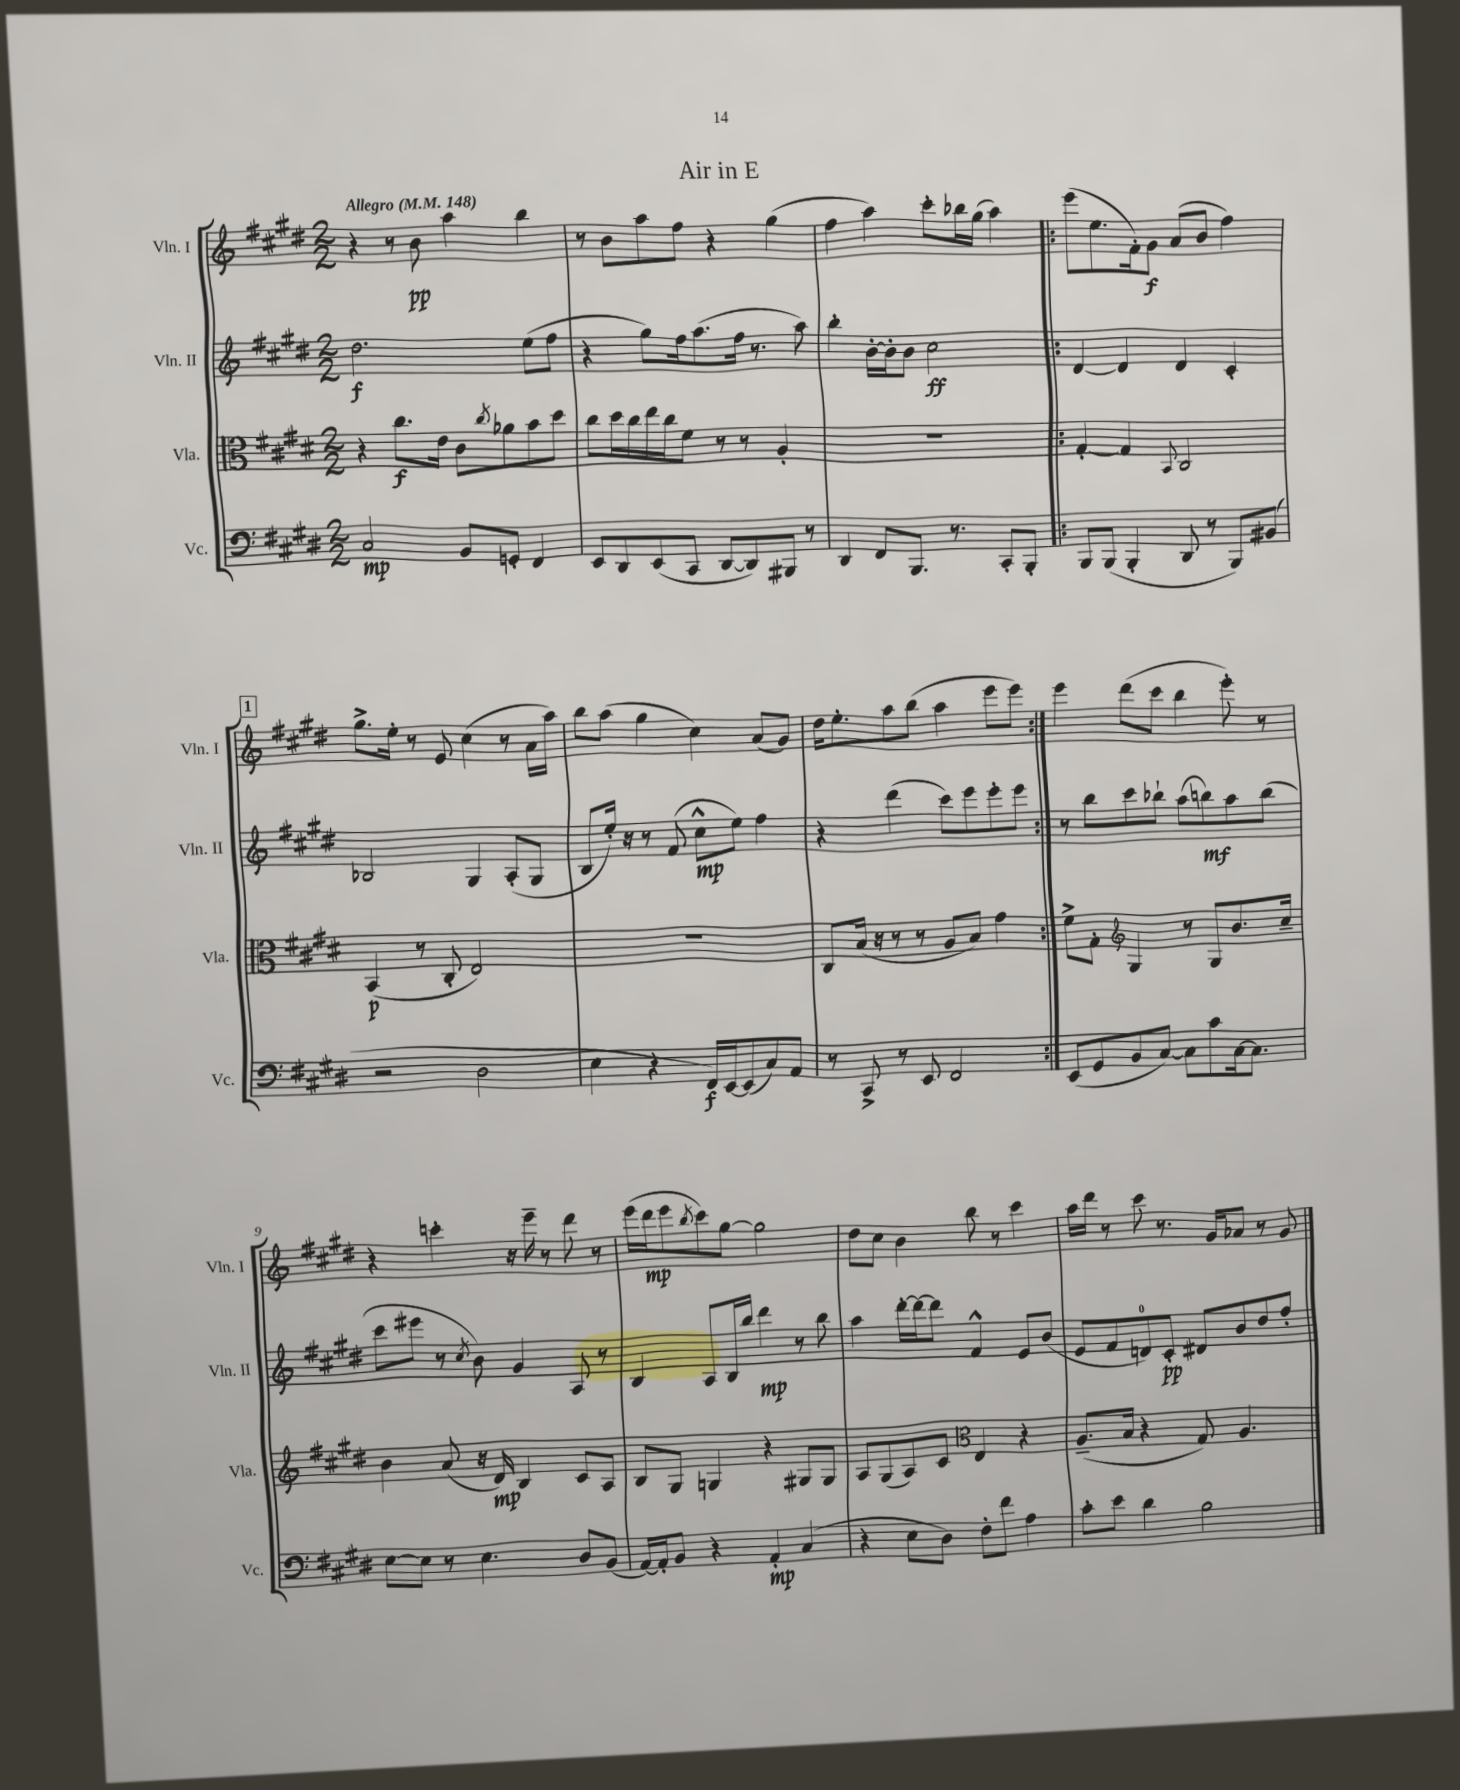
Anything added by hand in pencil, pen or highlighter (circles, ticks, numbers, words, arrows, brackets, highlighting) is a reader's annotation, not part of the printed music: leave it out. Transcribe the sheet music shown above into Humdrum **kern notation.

**kern	**kern	**kern	**kern
*staff4	*staff3	*staff2	*staff1
*clefF4	*clefC3	*clefG2	*clefG2
*k[f#c#g#d#]	*k[f#c#g#d#]	*k[f#c#g#d#]	*k[f#c#g#d#]
*M2/2	*M2/2	*M2/2	*M2/2
*MM148	*MM148	*MM148	*MM148
2C#/	4r	2.dd#\	4r
.	8.cc#\L	.	8r
.	.	.	8b\
.	16e\Jk	.	.
8BB/L	8c#\L	.	4aa\
.	8qcc#/	.	.
8GG'/J	8a-\	.	.
4FF#/	8b\	(8ee\L	4bb\
.	8dd#\J	8ff#\J	.
=	=	=	=
8EE/L	8cc#\L	4r	8r
8DD#/	16dd#\L	.	8b\L
.	16cc#\	.	.
(8EE/	16ee\	8gg#\L)	8aa\
.	16cc#\J	.	.
8CC#/J	8f#\J	16ff#\k	8ff#\J
.	.	(8.aa\	.
[8DD#/L	8r	.	4r
8DD#/])	8r	16ff#\Jk	.
.	.	8.r	.
8BBB#/J	4A'/	.	(4gg#\
8r	.	8aa\)	.
=	=	=	=
4DD#/	1r	4bb'\	4ff#\
8FF#/L	.	[16b'\LL	4aa\)
.	.	16b'\]J	.
8.BBB/J	.	8b\J	.
.	.	2cc#\	8ccc#'\L
8.r	.	.	.
.	.	.	16bb-\L
.	.	.	(16gg#\JJ
8CC#'/L	.	.	4aa\)
8BBB'/J	.	.	.
=!|:	=!|:	=!|:	=!|:
8BBB/L	[4G#'/	[4d#/	(8eee\L
(8BBB/J	.	.	8.ee\
4BBB'/	4G#/]	4d#/]	.
.	.	.	16f#'\k)
.	.	.	8g#\J
.	8qqBB/	.	.
8DD#/	2C#/	4d#/	(8a/L
8r	.	.	8b/J
8BBB/L)	.	4c#'/	4ff#\)
(8BB#/J	.	.	.
=	=	=	=
2r	(4BB/	2B-/	8.gg#^\L
.	.	.	16ee'\Jk
.	8r	.	8r
.	8C#'/	.	8e/
2D#\	2E/)	4G#/	(4cc#\
.	.	(8A'/L	8r
.	.	8G#/J	16a\LL
.	.	.	16aa\JJ)
=	=	=	=
4E\	1r	8B/L	8bb\L
.	.	16ee'/Jk)	(8aa\J
.	.	16r	.
4r	.	8r	4gg#\
.	.	(8f#/	.
16FF#/LL)	.	8cc#^^\L	4cc#\)
[16EE/J	.	.	.
(8EE/]	.	8ee\J)	.
8C#/)	.	4ff#\	(8a/L
8AA/J	.	.	8g#/J)
=	=	=	=
8r	8C#/L	4r	16dd#\LK
.	.	.	8.ee'\
8CC#^/	(16B/Jk	.	.
.	16r	.	.
8r	8r	(4ddd#\	8aa\
8EE/	8r	.	(8bb\J
2FF#/	8A/L	8ccc#\L)	4aa\
.	8B/J)	8eee\	.
.	4g#\	8eee'\	8eee\L
.	.	8eee\J	8eee\J)
=:|!	=:|!	=:|!	=:|!
(8EE/L	8f#^\L	8r	4eee\
8GG#/	8G#'\J	8bb\L	.
*	*clefG2	*	*
8BB/	4G#/	8ccc#\	(8ddd#\L
[8C#/J)	.	8bb-`\J	8ccc#\J
8C#\]L	8r	(8aa\L	4bb\
8c#\	8G#/L	8bb\)	.
[16C#\k	8.b/	8aa\	8eee'\)
8.C#\]J	.	.	.
.	.	(8bb\J	8r
.	16cc#~/Jk	.	.
=	=	=	=
[8E\L	4b\	8ccc#\L	4r
8E\]J	.	8eee#\J	.
8r	(8a/	8r	4ccc'\
.	.	8qcc#/	.
4.E\	16r	8b\)	.
.	16d#/)	.	.
.	4B/	4g#/	16r
.	.	.	16eee~\
.	.	.	8r
8D#/L	8c#/L	8A/	8ddd#\
(8BB/J	8A/J	8r	8r
=	=	=	=
[16AA/LL)	8B/L	4B/	(16eee\LL
16AA'/]J	.	.	16ddd#\J
8BB/J	8G#/J	.	8eee\
.	.	.	8qbb/
4r	4G/	8A/L	8ccc#\)
.	.	16B/L	[8gg#\J
.	.	16bb/JJ	.
4AA'/	4r	4ddd#\	2gg#\]
(4C#/	8G#/L	8r	.
.	8G#/J	8bb\	.
=	=	=	=
4r	8A/L	4aa\	8dd#\L
.	(8G#/	.	8cc#\J
8E\L	8A/)	[16ddd#'\LL	4b\
.	.	16ddd#\_J	.
8D#\J)	8c#/J	8ddd#\]J	.
*	*clefC3	*	*
8F#'\L	4E/	4f#^^/	8bb\
8f#\J	.	.	8r
4A\	4r	8e/L	4ccc#\
.	.	(8b/J	.
=	=	=	=
8c#'\L	(8.A~/L	8e/L	16aa\LL
.	.	.	16ddd#\JJ
8e\J	.	8f#/	8r
.	16B/Jk	.	.
4d#\	4r	8d/)	8ccc#\
.	.	8c#'/J	8.r
2B\	8G#/)	8d#/L	.
.	.	.	16g#/LK
.	4.A/	8b/	8a-/J
.	.	8dd#/	8r
.	.	8ff#'/J	8g#/
==	==	==	==
*-	*-	*-	*-
